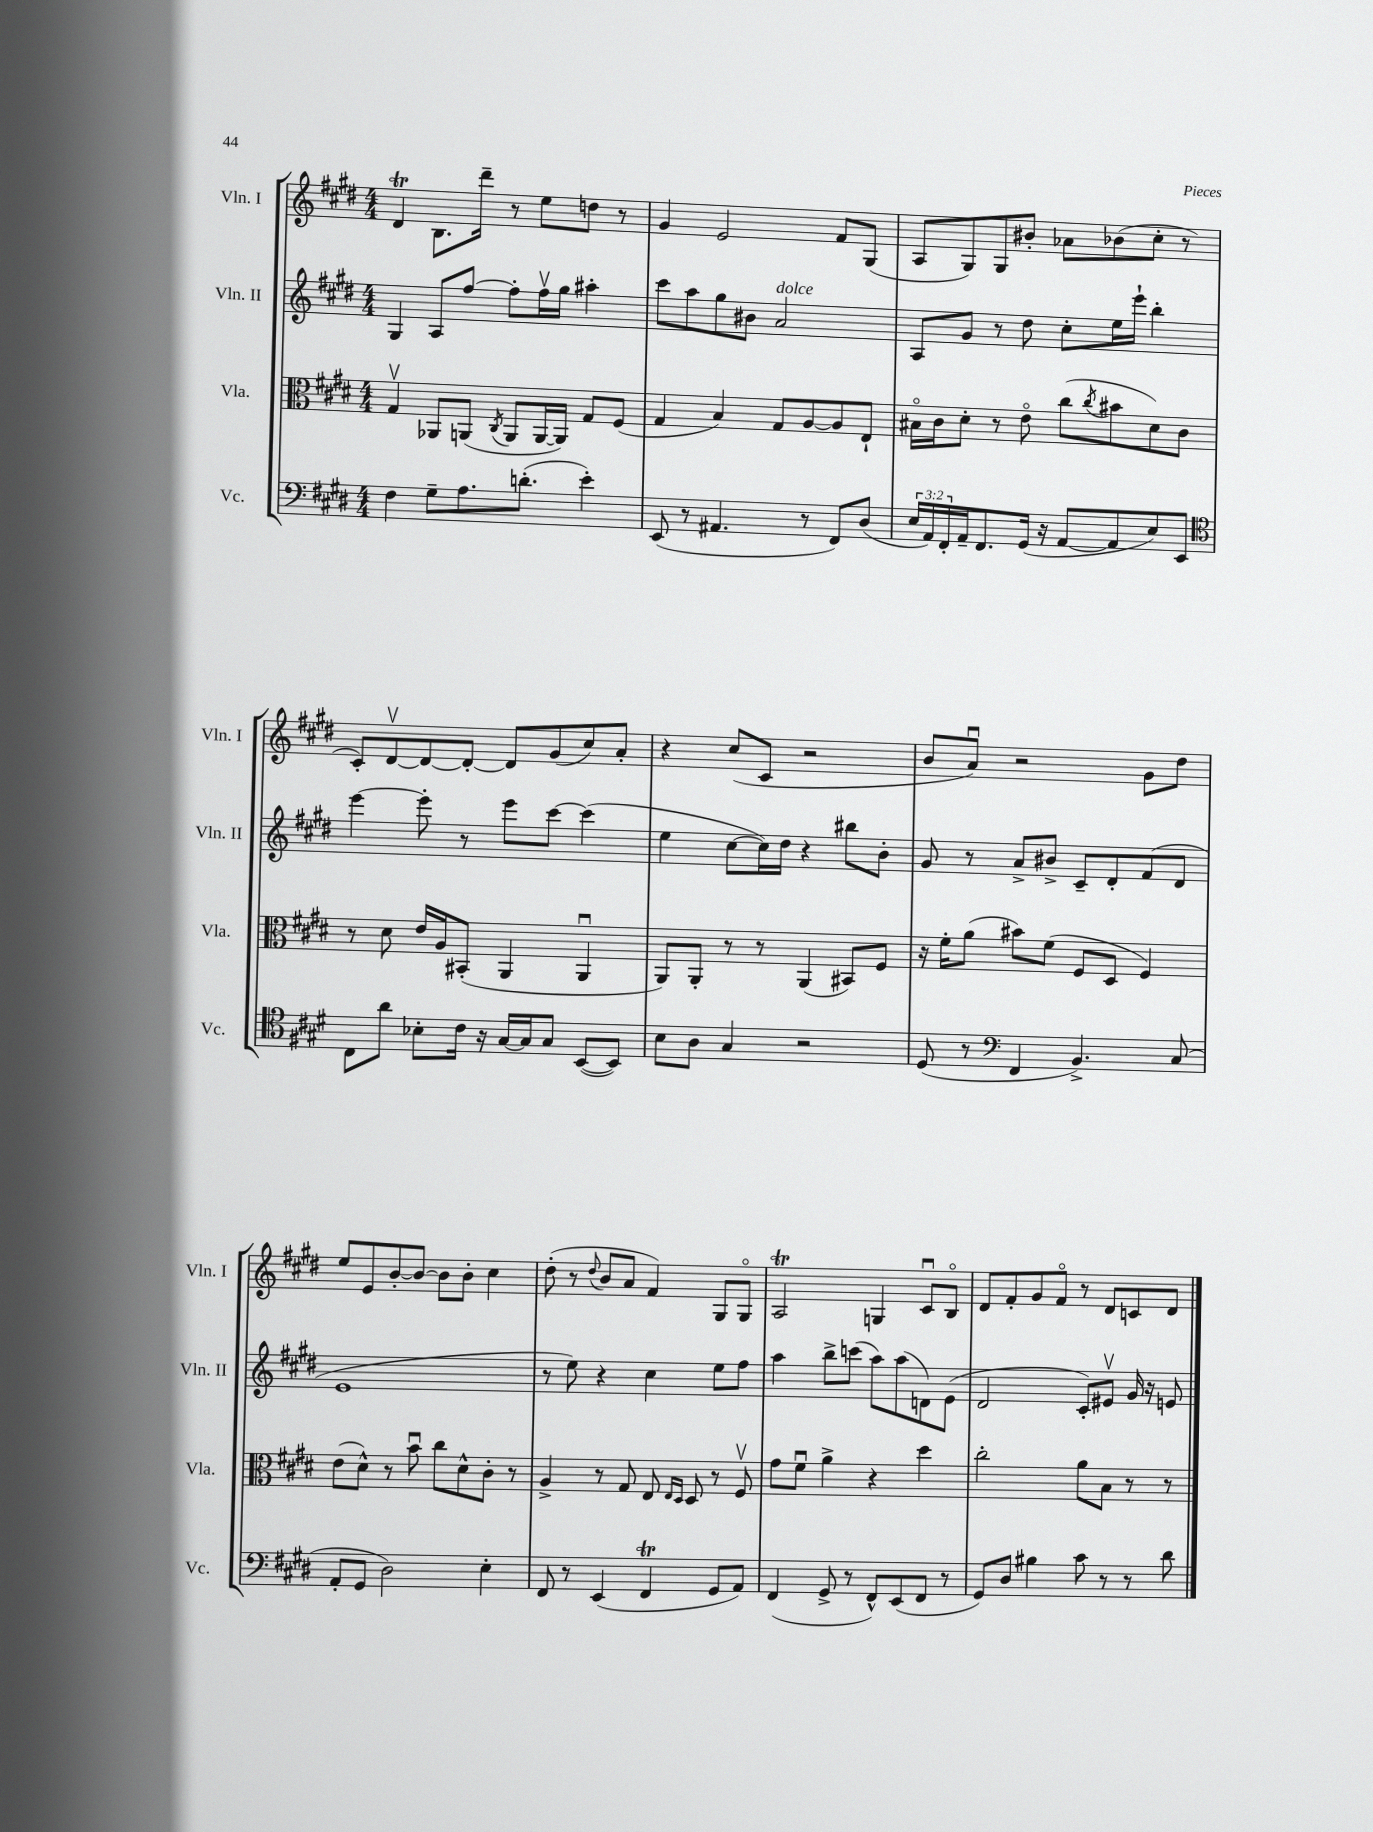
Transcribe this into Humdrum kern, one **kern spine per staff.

**kern	**kern	**kern	**kern
*staff4	*staff3	*staff2	*staff1
*clefF4	*clefC3	*clefG2	*clefG2
*k[f#c#g#d#]	*k[f#c#g#d#]	*k[f#c#g#d#]	*k[f#c#g#d#]
*M4/4	*M4/4	*M4/4	*M4/4
4F#	4G#v	4G#	4d#
8G#~	8AA-	8A	8.B
8.A	(8AA	[8ff#	.
.	.	.	16ddd#~
.	8qC#	.	.
.	8AA	8ff#']	8r
(8.d'	.	.	.
.	[16AA	16ff#v	8ee
.	16AA])	16gg#	.
4e')	8G#	4aa#'	8dd
.	(8F#	.	8r
=	=	=	=
(8EE	4G#	8ccc#	4g#
8r	.	8aa	.
4.AA#	4B)	8gg#	2e
.	.	8b#	.
.	8G#	2a	.
8r	[8A	.	.
8FF#)	8A]	.	8f#
(8D#	8E`	.	(8G#
=	=	=	=
24E	16B#o	8A	8A
24AA)	.	.	.
.	16c#	.	.
24FF#'	.	.	.
16AA~	8d#'	8g#	8G#)
8.FF#	.	.	.
.	8r	8r	8G#
(16GG#	8eo	8dd#	8b#'
16r	.	.	.
[8AA	(8cc#	8cc#'	8a-
.	8qcc#	.	.
8AA]	8b#	16ee	(8b-
.	.	16eee`	.
8E)	8d#)	4bb'	8cc#'
8EE	8c#	.	8r
=	=	=	=
*clefC4	*	*	*
8C#	8r	[4eee	8c#')
8a	8d#	.	[8d#v
8B-'	16e	8eee']	8d#_
.	16A	.	.
16c#	(8BB#'	8r	8d#'_
16r	.	.	.
[16G#	4AA	8eee	8d#]
16G#]	.	.	.
8G#	.	[8ccc#	(8g#
([8BB	4AAu	(4ccc#]	8cc#)
8BB])	.	.	8a'
=	=	=	=
8B	8AA)	4ee	4r
8A	8AA'	.	.
4G#	8r	[8cc#	(8cc#
.	8r	16cc#])	8c#
.	.	16dd#	.
2r	(4AA	4r	2r
.	8BB#)	8bb#	.
.	8F#	8b'	.
=	=	=	=
(8D#	16r	8g#	8b
.	16f#'	.	.
8r	(8a	8r	8au)
*clefF4	*	*	*
4FF#	8b#)	8a^	2r
.	(8f#	8b#^	.
4.BB^)	8F#	8c#~	.
.	8D#	8d#'	.
.	4F#)	(8f#	8g#
(8C#	.	8d#	8dd#
=	=	=	=
8AA'	(8e	1e	8ee
8GG#	8d#^^)	.	8e
2D#)	8r	.	[8b'
.	8bu	.	8b_
.	8cc#	.	8b]
.	8d#^^	.	8b'
4E'	8c#'	.	4cc#
.	8r	.	.
=	=	=	=
8FF#	4A^	8r	(8dd#'
8r	.	8ee)	8r
.	.	.	8qqdd#
(4EE	8r	4r	8b
.	8G#	.	8a
4FF#	8E	4cc#	4f#)
.	16qqE	.	.
.	16qqD#	.	.
.	8D#	.	.
8GG#	8r	8ee	8G#
8AA)	8F#v	8ff#	8G#o
=	=	=	=
(4FF#	8g#	4aa	2A
.	8f#u	.	.
8GG#^	4a^	8bb^	.
8r	.	(8ccc	.
8FF#^^)	4r	8aa)	4G
(8EE	.	(8aa	.
8FF#	4dd#	8d)	8c#u
8r	.	(8e	8Bo
=	=	=	=
8GG#)	2cc#'	2d#	8d#
8D#	.	.	8f#'
4B#	.	.	8g#
.	.	.	8f#o
8c#	8a	8c#')	8r
8r	8B	8e#v	8d#
8r	8r	16g#	8c
.	.	16r	.
8d#	8r	8e	8d#
==	==	==	==
*-	*-	*-	*-
